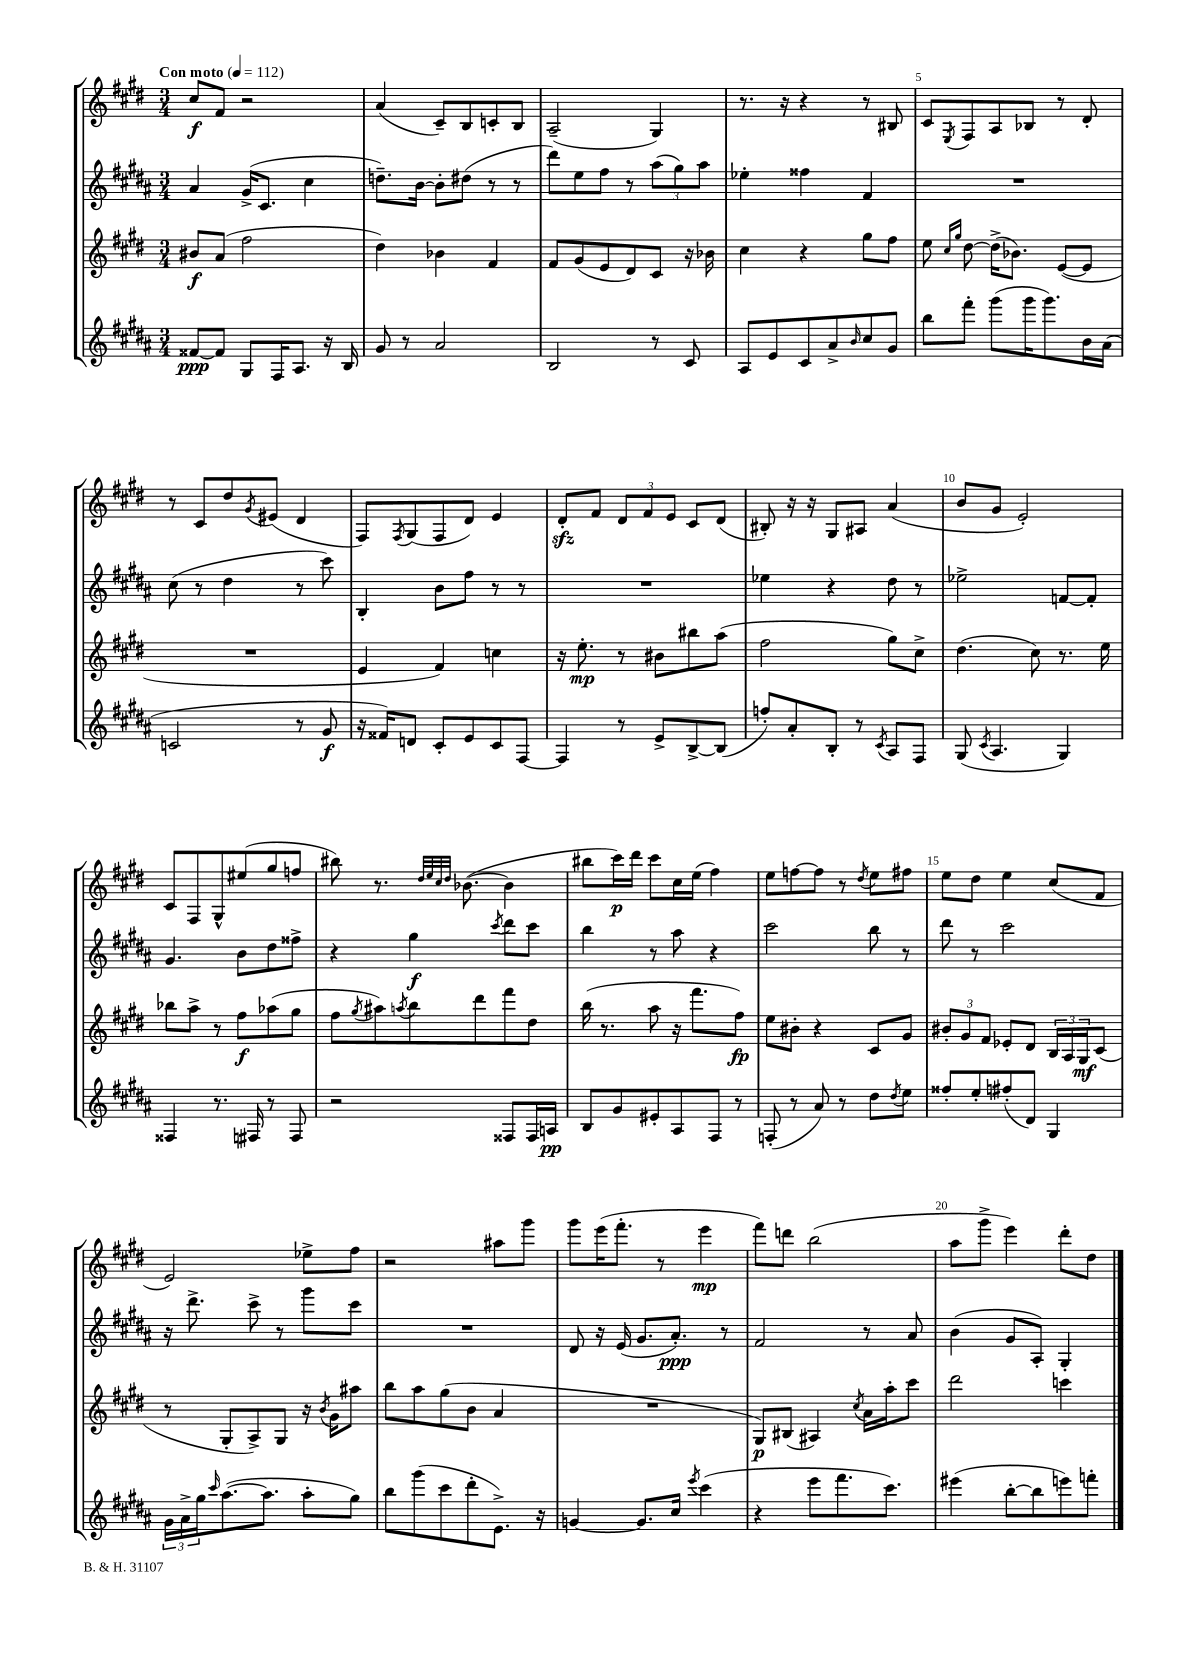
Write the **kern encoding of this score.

**kern	**dynam	**kern	**dynam	**kern	**dynam	**kern	**dynam
*part4	*part4	*part3	*part3	*part2	*part2	*part1	*part1
*staff4	*staff4	*staff3	*staff3	*staff2	*staff2	*staff1	*staff1
*clefG2	*	*clefG2	*	*clefG2	*	*clefG2	*
*k[f#c#g#d#a#]	*	*k[f#c#g#d#]	*	*k[f#c#g#d#a#]	*	*k[f#c#g#d#]	*
*M3/4	*	*M3/4	*	*M3/4	*	*M3/4	*
*MM112	*	*MM112	*	*MM112	*	*MM112	*
=1	=1	=1	=1	=1	=1	=1	=1
!	!	!	!	!	!	!LO:TX:a:B:t=Con moto	!
[8f##X/L	ppp	8b#X/L	f	4a#/	.	8cc#/L	f
8f##/J]	.	(8a/J	.	.	.	8f#/J	.
8G#/L	.	2ff#\	.	(16g#^/KL	.	2r	.
.	.	.	.	8.c#/J	.	.	.
16F#/K	.	.	.	.	.	.	.
8.A#/J	.	.	.	.	.	.	.
.	.	.	.	4cc#\	.	.	.
16r	.	.	.	.	.	.	.
16B/	.	.	.	.	.	.	.
=2	=2	=2	=2	=2	=2	=2	=2
8g#/	.	4dd#\)	.	8.ddn~\L)	.	(4a/	.
8r	.	.	.	.	.	.	.
.	.	.	.	[16b\Jk	.	.	.
2a#/	.	4b-X\	.	8b'\L]	.	8c#~/L)	.
.	.	.	.	(8dd#X\J	.	8B/	.
.	.	4f#/	.	8r	.	8cn'/	.
.	.	.	.	8r	.	8B/J	.
=3	=3	=3	=3	=3	=3	=3	=3
2B/	.	8f#/L	.	8ddd#\L)	.	(2A~/	.
.	.	(8g#/	.	8ee\	.	.	.
.	.	8e/	.	8ff#\J	.	.	.
.	.	8d#/)	.	8r	.	.	.
8r	.	8c#/J	.	(12aa#\L	.	4G#/)	.
.	.	.	.	12gg#\)	.	.	.
8c#/	.	16r	.	.	.	.	.
.	.	.	.	12aa#\J	.	.	.
.	.	16b-X\	.	.	.	.	.
=4	=4	=4	=4	=4	=4	=4	=4
8A#/L	.	4cc#\	.	4ee-X'\	.	8.r	.
8e/	.	.	.	.	.	.	.
.	.	.	.	.	.	16r	.
8c#/	.	4r	.	4ff##X\	.	4r	.
8a#^/	.	.	.	.	.	.	.
16qqb/	.	.	.	.	.	.	.
8cc#/	.	8gg#\L	.	4f#/	.	8r	.
8g#/J	.	8ff#\J	.	.	.	8B#X/	.
=5	=5	=5	=5	=5	=5	=5	=5
8bb\L	.	8ee\	.	2.r	.	8c#/L	.
.	.	16qqcc#/LL	.	.	.	.	.
.	.	16qqgg#/JJ	.	.	.	8qE/	.
8fff#'\J	.	[8dd#\	.	.	.	8F#/	.
(8ggg#\L	.	(16dd#^\KL]	.	.	.	8A/	.
.	.	8.b-X\J)	.	.	.	.	.
16ggg#\K	.	.	.	.	.	8B-X/J	.
8.ggg#\)	.	.	.	.	.	.	.
.	.	([8e/L	.	.	.	8r	.
16b\L	.	8e/J]	.	.	.	8d#'/	.
(16a#\JJ	.	.	.	.	.	.	.
!!LO:LB:g=z
=6	=6	=6	=6	=6	=6	=6	=6
2cn/	.	2.r	.	(8cc#\	.	8r	.
.	.	.	.	8r	.	8c#/L	.
.	.	.	.	4dd#\	.	8dd#/	.
.	.	.	.	.	.	8qg#/	.
.	.	.	.	.	.	(8e#X/J	.
8r	.	.	.	8r	.	4d#/	.
8g#/	f	.	.	8ccc#\)	.	.	.
=7	=7	=7	=7	=7	=7	=7	=7
16r	.	4e/	.	4B'/	.	8F#/L)	.
16f##X/KL)	.	.	.	.	.	.	.
.	.	.	.	.	.	8qF#/	.
8dn/J	.	.	.	.	.	(8G#/	.
8c#'/L	.	4f#/)	.	8b\L	.	8F#/	.
8e/	.	.	.	8ff#\J	.	8d#/J)	.
8c#/	.	4ccn\	.	8r	.	4e/	.
[8F#/J	.	.	.	8r	.	.	.
=8	=8	=8	=8	=8	=8	=8	=8
4F#/]	.	16r	.	2.r	.	8d#zz'/L	.
.	.	8.ee'\	mp	.	.	.	.
.	.	.	.	.	.	8f#/J	.
8r	.	8r	.	.	.	12d#/L	.
.	.	.	.	.	.	12f#/	.
8e^/L	.	8b#X\L	.	.	.	.	.
.	.	.	.	.	.	12e/J	.
[8B^/	.	8bb#X\	.	.	.	8c#/L	.
(8B/J]	.	(8aa\J	.	.	.	(8d#/J	.
=9	=9	=9	=9	=9	=9	=9	=9
8ffn'/L)	.	2ff#\	.	4ee-X\	.	8B#X'/)	.
8a#'/	.	.	.	.	.	16r	.
.	.	.	.	.	.	16r	.
8B'/J	.	.	.	4r	.	8G#/L	.
8r	.	.	.	.	.	8A#X/J	.
8qc#/	.	.	.	.	.	.	.
8A#/L	.	8gg#\L)	.	8dd#\	.	(4a/	.
8F#/J	.	8cc#^\J	.	8r	.	.	.
=10	=10	=10	=10	=10	=10	=10	=10
(8G#/	.	(4.dd#\	.	2ee-X^\	.	8b/L	.
8qc#/	.	.	.	.	.	.	.
4.A#/	.	.	.	.	.	8g#/J	.
.	.	.	.	.	.	2e'/)	.
.	.	8cc#\)	.	.	.	.	.
4G#/)	.	8.r	.	[8fn/L	.	.	.
.	.	.	.	8f'/J]	.	.	.
.	.	16ee\	.	.	.	.	.
!!LO:LB:g=z
=11	=11	=11	=11	=11	=11	=11	=11
4F##X/	.	8bb-X\L	.	4.g#/	.	8c#/L	.
.	.	8aa^\J	.	.	.	8F#/	.
8.r	.	8r	.	.	.	8G#^^/	.
.	.	8ff#\L	f	8b\L	.	(8ee#X/	.
16F#X/	.	.	.	.	.	.	.
8r	.	(8aa-X\	.	8dd#\	.	8gg#/	.
8F#/	.	8gg#\J	.	8ff##X^\J	.	8ffn/J	.
=12	=12	=12	=12	=12	=12	=12	=12
2r	.	8ff#\L	.	4r	.	8bb#X\)	.
.	.	8qgg#/	.	.	.	.	.
.	.	8aa#X\)	.	.	.	8.r	.
.	.	8qaan/	.	.	.	.	.
.	.	8bb\	.	4gg#\	f	.	.
.	.	.	.	.	.	32qqdd#/LLL	.
.	.	.	.	.	.	32qqee/	.
.	.	.	.	.	.	32qqcc#/	.
.	.	.	.	.	.	32qqdd#/JJJ	.
.	.	.	.	.	.	([8.b-X\	.
.	.	8ddd#\	.	.	.	.	.
.	.	.	.	8qccc#/	.	.	.
8F##X/L	.	8fff#\	.	8ddd#\L	.	4b-\]	.
16F##/L	.	8dd#\J	.	8ccc#\J	.	.	.
16An/JJ	pp	.	.	.	.	.	.
=13	=13	=13	=13	=13	=13	=13	=13
8B/L	.	(16bb\	.	4bb\	.	8bb#X\L	.
.	.	8.r	.	.	.	.	.
8g#/	.	.	.	.	.	16ccc#\L)	p
.	.	.	.	.	.	16ddd#\JJ	.
8e#X'/	.	8aa\	.	8r	.	8ccc#\L	.
8A#/	.	16r	.	8aa#\	.	16cc#\L	.
.	.	8.fff#\L	.	.	.	(16ee\JJ	.
8F#/J	.	.	.	4r	.	4ff#\)	.
8r	.	8ff#\J)	fp	.	.	.	.
=14	=14	=14	=14	=14	=14	=14	=14
(8Fn'/	.	8ee\L	.	2ccc#\	.	8ee\L	.
8r	.	8b#X'\J	.	.	.	[8ffn\	.
8a#/)	.	4r	.	.	.	8ff\J]	.
8r	.	.	.	.	.	8r	.
.	.	.	.	.	.	8qdd#/	.
8dd#\L	.	8c#/L	.	8bb\	.	8ee\L	.
8qdd#/	.	.	.	.	.	.	.
8ee\J	.	8g#/J	.	8r	.	8ff#X\J	.
=15	=15	=15	=15	=15	=15	=15	=15
8ff##X'/L	.	12b#X'/L	.	8ddd#\	.	8ee\L	.
.	.	12g#/	.	.	.	.	.
8ee'/	.	.	.	8r	.	8dd#\J	.
.	.	12f#/J	.	.	.	.	.
(8ff#X'/	.	8e-X'/L	.	2ccc#\	.	4ee\	.
8d#/J)	.	8d#/J	.	.	.	.	.
4G#/	.	24B/LL	.	.	.	(8cc#/L	.
.	.	24A/	.	.	.	.	.
.	.	24G#/J	mf	.	.	.	.
.	.	(8c#/J	.	.	.	8f#/J	.
!!LO:LB:g=z
=16	=16	=16	=16	=16	=16	=16	=16
24g#\LL	.	8r	.	16r	.	2e/)	.
24a#^\	.	.	.	.	.	.	.
.	.	.	.	8.ddd#^\	.	.	.
24gg#\J	.	.	.	.	.	.	.
16qqccc#/	.	.	.	.	.	.	.
([8.aa#\	.	8G#'/L	.	.	.	.	.
.	.	8A^/)	.	8ccc#^\	.	.	.
8.aa#\J]	.	.	.	.	.	.	.
.	.	8G#/J	.	8r	.	.	.
8aa#'\L	.	16r	.	8ggg#\L	.	8ee-X^\L	.
.	.	8qb/	.	.	.	.	.
.	.	16g#\KL	.	.	.	.	.
8gg#\J)	.	8aa#X\J	.	8ccc#\J	.	8ff#\J	.
=17	=17	=17	=17	=17	=17	=17	=17
8bb\L	.	8bb\L	.	2.r	.	2r	.
(8ggg#\	.	8aa\	.	.	.	.	.
8ccc#\	.	(8gg#\	.	.	.	.	.
8ddd#'\	.	8b\J	.	.	.	.	.
8.e^\J)	.	4a/	.	.	.	8aa#X\L	.
.	.	.	.	.	.	8ggg#\J	.
16r	.	.	.	.	.	.	.
=18	=18	=18	=18	=18	=18	=18	=18
[4gn/	.	2.r	.	8d#/	.	8ggg#\L	.
.	.	.	.	16r	.	(16eee\K	.
.	.	.	.	(16e/	.	8.fff#'\J	.
8.g/L]	.	.	.	8.g#/L	.	.	.
.	.	.	.	.	.	8r	.
16cc#/Jk	.	.	.	8.a#'/J)	ppp	.	.
8qeee/	.	.	.	.	.	.	.
(4ccc#\	.	.	.	.	.	4eee\	mp
.	.	.	.	8r	.	.	.
=19	=19	=19	=19	=19	=19	=19	=19
4r	.	8G#/L)	p	2f#/	.	8fff#\L)	.
.	.	(8B#X/J	.	.	.	8dddn\J	.
8eee\L	.	4A#X/)	.	.	.	(2bb\	.
8.fff#\	.	.	.	.	.	.	.
.	.	8qcc#/	.	.	.	.	.
.	.	16a\LL	.	8r	.	.	.
8.ccc#\J)	.	16aa'\J	.	.	.	.	.
.	.	8ccc#\J	.	8a#/	.	.	.
=20	=20	=20	=20	=20	=20	=20	=20
(4eee#X\	.	2ddd#\	.	(4b\	.	8aa\L	.
.	.	.	.	.	.	8ggg#^\J	.
[8bb'\L	.	.	.	8g#/L	.	4eee\)	.
8bb\]	.	.	.	8A#'/J)	.	.	.
8eeen\)	.	4cccn\	.	4G#'/	.	8ddd#'\L	.
8fffn'\J	.	.	.	.	.	8dd#\J	.
==	==	==	==	==	==	==	==
*-	*-	*-	*-	*-	*-	*-	*-
